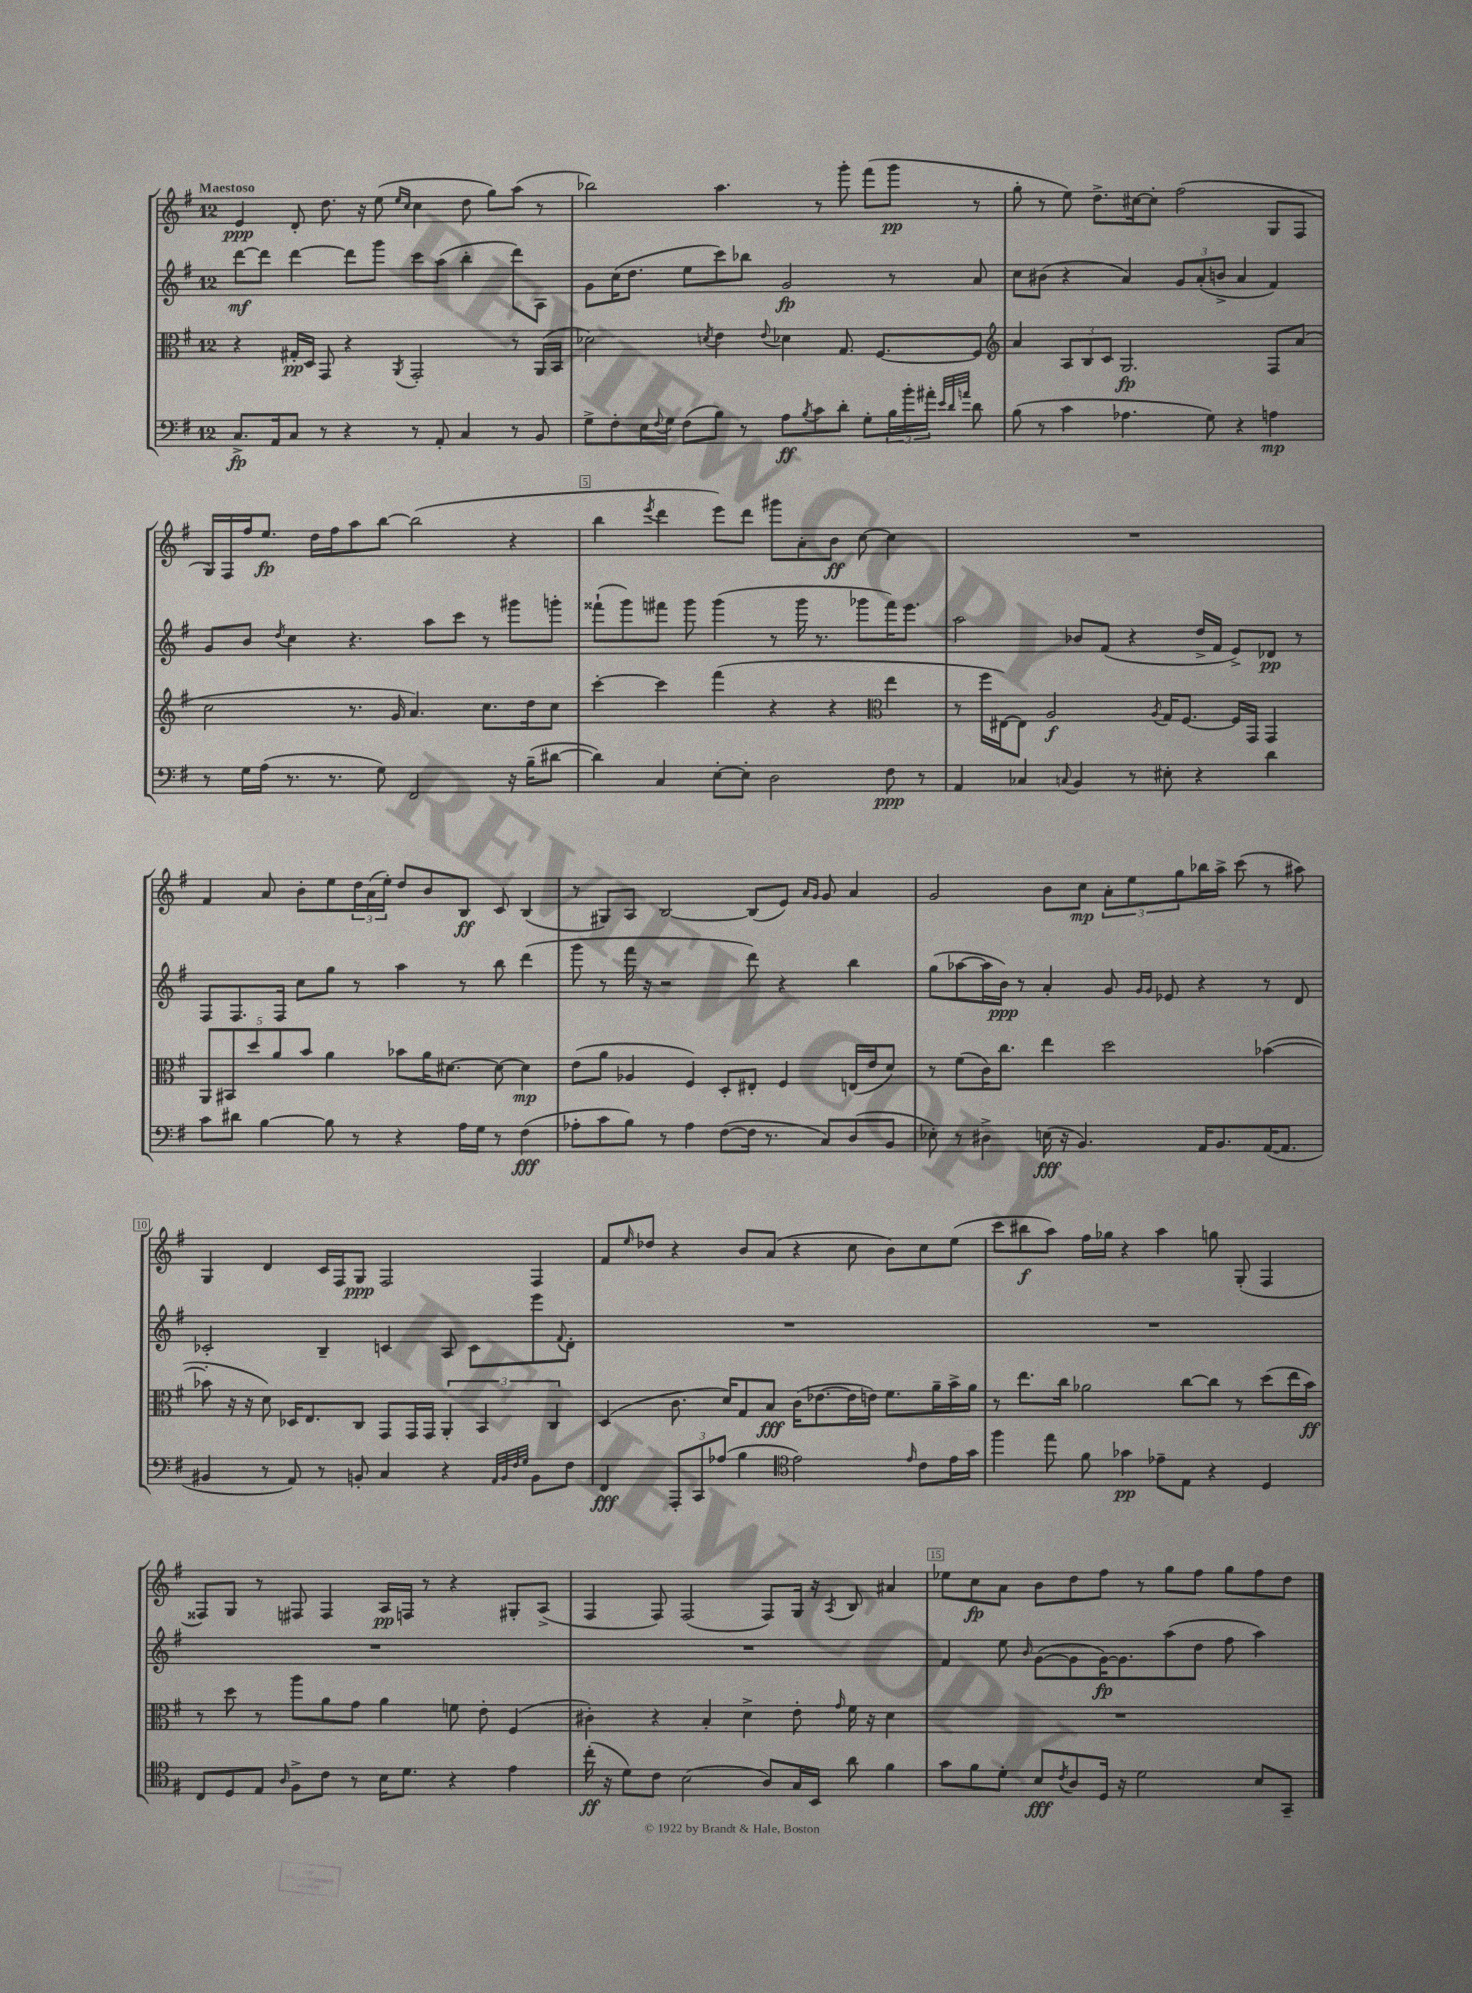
<<
\new StaffGroup <<
\new Staff = "s0" {
    \clef treble \key g \major \once \override Staff.TimeSignature.style = #'single-digit \time 12/8 \tempo "Maestoso"
    e'4\ppp d'8-. d''8. r16 e''8( \grace { e''16 c''16 } c''4 d''8 g''8) a''8( r8 |
    bes''2) a''4. r8 g'''8-. fis'''8( g'''8\pp r8 |
    g''8-. r8 e''8) d''8.-> cis''16~ cis''8-. fis''2( g8 fis8 |
    g16) fis16 fis''16 e''8.\fp d''16 fis''16 a''8 b''8~ b''2( r4 |
    b''4 \acciaccatura { e'''8 } d'''4 e'''8) d'''8 gis'''8 a'8-. b'8\ff c''8~ c''4 |
    R1. |
    fis'4 a'8 b'8-. e''8 \tuplet 3/2 { d''16 a'16( e''16-.) } d''8 b'8 b8\ff c'8 b4( |
    r8 gis8) a8 b2~ b8( e'8) \grace { a'16 g'16 } g'8 a'4 |
    g'2 b'8 c''8\mp \tuplet 3/2 { a'8-. e''8 g''8 } bes''16 a''16-> c'''8( r8 ais''8) |
    g4 d'4 c'16 fis16 g8\ppp fis2 fis4 |
    fis'8 \grace { e''16 } des''8 r4 b'8 a'8( r4 c''8 b'8) c''8 e''8( |
    c'''8 bis''8\f a''8) fis''16 ges''16 r4 a''4 g''8 g8-.( fis4 |
    fisis8) g8 r8 fis8 fis4 a16\pp f16 r8 r4 gis8-. a8->( |
    fis4 fis8) fis2( fis8) g16 r16 \acciaccatura { a8 } b8 ais'4 |
    ees''8 c''8\fp a'8 b'8 d''8 fis''8 r8 g''8 fis''8 g''8 fis''8 d''8 \bar "|." |
}
\new Staff = "s1" {
    \clef treble \key g \major \once \override Staff.TimeSignature.style = #'single-digit \time 12/8
    d'''8~\mf d'''8 d'''4~ d'''8 g'''8 c'''8 a''8( b''4-. d'''8) a8 |
    g'8 c''16( d''8. e''8 c'''8) bes''8 g'2\fp r8 a'8 |
    c''8 bis'8( r4 a'4) \tuplet 3/2 { g'8 a'8-.( b'8-> } a'4 fis'4) |
    g'8 b'8 \acciaccatura { d''8 } c''4 r4. a''8 c'''8 r8 gis'''8 g'''8-. |
    fisis'''8-!( g'''8) fis'''8 g'''8 g'''4( r8 g'''16 r8. ges'''8 fis'''16) e'''8. |
    a''2 bes'8 fis'8( r4 d''16-> fis'16 e'8->) des'8\pp r8 |
    fis8 fis8. fis16 c''8 g''8 r8 a''4 r8 b''8 d'''4( |
    g'''8 r8 fis'''16 r16 r2 d'''8) r4 b''4 |
    g''8( aes''8~ aes''16 b'16\ppp) r8 a'4-. g'8 \grace { g'16 g'16 } ees'8 r4 r8 d'8 |
    ces'2-. b4-- c'4 a8 c'8 e'''8 \appoggiatura { fis'8 } d'8-. |
    R1. |
    R1. |
    R1. |
    R1. |
    fis'4 e''8 \grace { b'16 } g'8~( g'8 g'16~\fp) g'8. a''8( d''8 fis''8 a''4) \bar "|." |
}
\new Staff = "s2" {
    \clef alto \key g \major \once \override Staff.TimeSignature.style = #'single-digit \time 12/8
    r4 gis16-.\pp d16 g,8 r4 \acciaccatura { a,8 } g,2-. r8 a,16( b,16 |
    des'2) \acciaccatura { d'8 } e'4 \appoggiatura { e'8 } des'4 g8. fis8.~ fis8 |
    \clef treble a'4 \tuplet 3/2 { a8 b8 c'8 } g2.\fp fis8 a'8( |
    c''2 r8. g'16 a'4.) c''8. d''16 c''8 |
    c'''4~-. c'''4 fis'''4( r4 r4 \clef alto e''4 |
    r8 fis''16 eis16~) eis8 a2\f \acciaccatura { a8 } g16 fis8.~ fis16 g,16 g,4 |
    \tuplet 5/4 { a,8 bis,8 d''8 a'8 b'8 } a'4 bes'8 a'16 dis'8.~ dis'8~ dis'4\mp |
    e'8( a'8 aes4 fis4) d8-. eis8-. fis4 e16( e'16 d'8) |
    r8 fis'8( c'16) c''8. e''4 d''2 bes'4~( |
    bes'8-. r16 r16 d'8) des16 e8. c8 g,8 g,16 g,16 \tuplet 3/2 { a,4-. b,4 c4 } |
    d4( c'8. d'16) g8 b8\fff c'16( ees'8.~ ees'16 e'16) fis'8. a'16-- b'16-> a'16 |
    r8 e''8. c''16 aes'2 c''8~ c''8 r8 d''8( e''16 b'16\ff) |
    r8 d''8 r8 a''8 a'8 g'8 a'4 f'8 e'8-. fis4( |
    cis'4-.) r4 b4-. d'4-> e'8-. \grace { g'16 } fis'16 r16 d'4 |
    R1. \bar "|." |
}
\new Staff = "s3" {
    \clef bass \key g \major \once \override Staff.TimeSignature.style = #'single-digit \time 12/8
    c8.->\fp a,16 c8 r8 r4 r8 a,8-. c4 r8 b,8 |
    g8-> fis8-. e16 \appoggiatura { fis8 } g16 fis8( b8) r8 a8\ff \acciaccatura { b8 } c'8 d'8-. g8-. \tuplet 3/2 { b16 b'16-. ais'16-. } \grace { e'32 d'32 a'32 } d'8 |
    b8( r8 c'4 aes4. g8) r4 a4\mp |
    r8 g16 a16( r8. r8. g8) fis,2 r16 b16--( dis'8~ |
    dis'4) c4 e8~-. e8-. d2 fis8\ppp r8 |
    a,4 ces4 \appoggiatura { c8 } b,4 r8 eis8-. r4 d'4 |
    c'8 dis'8 b4~ b8 r8 r4 a16 g16 r8 fis4\fff( |
    aes8-. c'8 b8) r8 aes4 fis8~( fis16 r8. c8) d8( b,8 |
    ees8-.) r8 dis4-> e16\fff( r16 b,4.) a,16 b,8. a,16~( a,8. |
    bis,4 r8 a,8) r8 b,8-. c4 r4 \grace { a,32 b,32 fis32 g32 } b,8 fis8 |
    fis,4\fff \tuplet 3/2 { a,,8-. c,8 aes8( } b4 \clef tenor e'2) \grace { e'16 } c'8 e'16 g'16 |
    fis''4 e''8 fis'8 ges'4\pp ees'8-- e8 r4 d4 |
    c8 d8 e8 \grace { a16 } fis8-> c'8 r8 b16 d'8. r4 e'4 |
    c''16-.\ff( r16 d'8) c'8 b2( a8) g16 b,16 a'8 fis'4 |
    g'8 fis'8 d'8-. b8\fff \acciaccatura { c'8 } a8 d16 r16 d'2 b8 g,8-- \bar "|." |
}
>>
>>
\layout { \context { \Score \override BarNumber.break-visibility = ##(#f #t #t) barNumberVisibility = #(every-nth-bar-number-visible 5) \override BarNumber.stencil = #(make-stencil-boxer 0.1 0.3 ly:text-interface::print) } }
